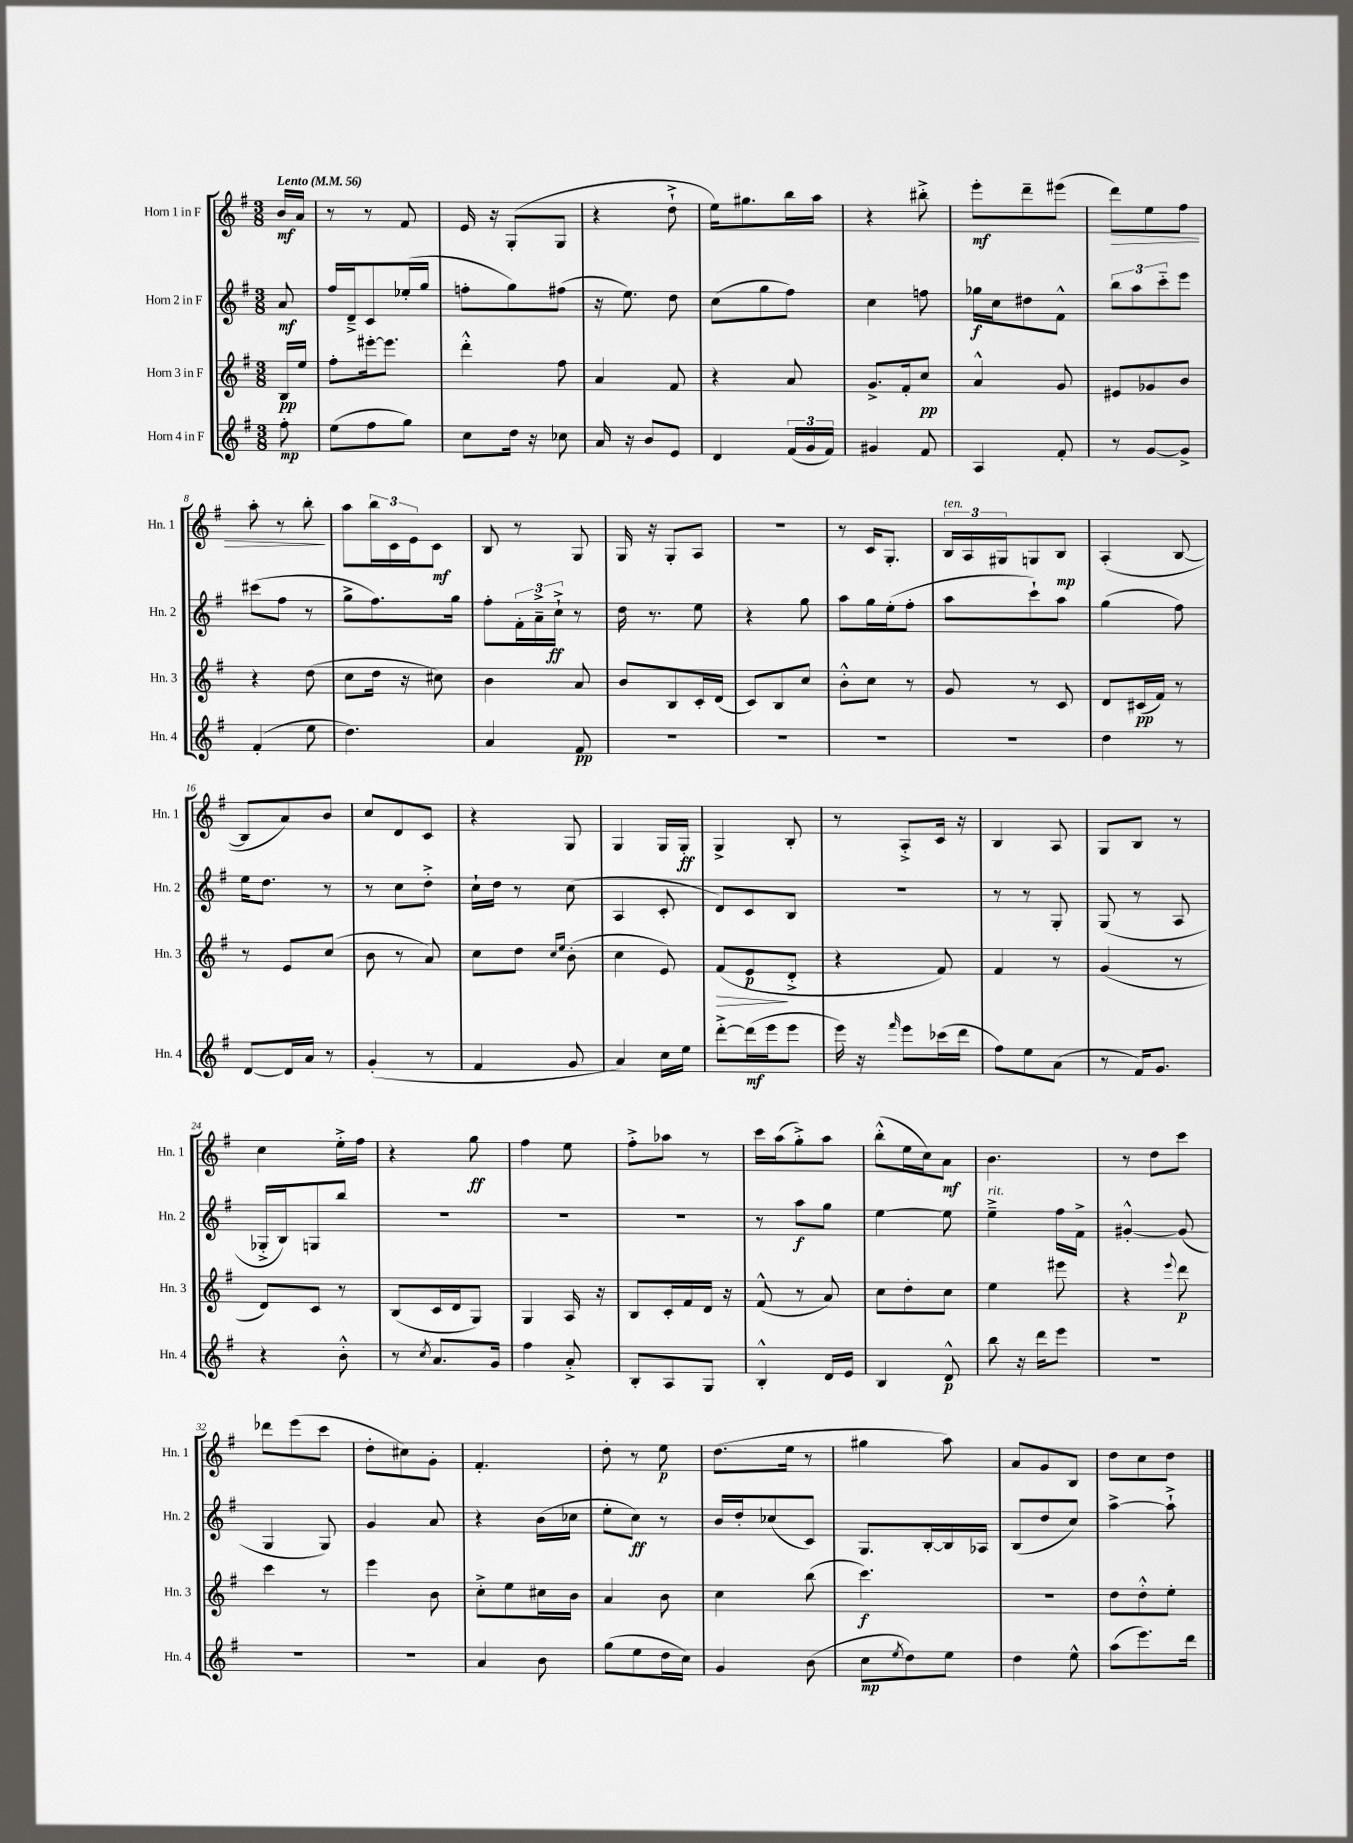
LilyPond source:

<<
\new StaffGroup <<
\new Staff = "s0" \with { instrumentName = "Horn 1 in F" shortInstrumentName = "Hn. 1" } {
    \clef treble \key g \major \numericTimeSignature \time 3/8 \partial 8 \tempo "Lento" 4 = 56
    b'16\mf a'16 |
    r8 r8 fis'8 |
    e'16 r16 g8-.( g8 |
    r4 d''8-!-> |
    e''16) gis''8. b''16 a''16 |
    r4 bis''8-.-> |
    e'''8-.\mf d'''8-- eis'''8( |
    d'''8\>) e''8 fis''8 |
    a''8-. r8 b''8-.\! |
    a''8 \tuplet 3/2 { b''16 c'16 e'16 } c'8\mf |
    b8 r8 g8 |
    g16 r16 g8-. a8 |
    R4. |
    r8 c'16 g8.-. |
    \tuplet 3/2 { b16^\markup { \italic "ten." } a16 gis16 } g8 b8\mp |
    a4-.( b8~ |
    b8 a'8) b'8 |
    c''8 d'8 c'8 |
    r4 g8 |
    g4 g16 g16-.\ff |
    g4-> b8-. |
    r8 a8-.-> c'16 r16 |
    b4 a8 |
    g8 b8 r8 |
    c''4 e''16-.-> fis''16 |
    r4 g''8\ff |
    fis''4 e''8 |
    fis''8-.-> aes''8 r8 |
    c'''16 a''16( g''8-.->) a''8 |
    b''8-.-^( e''16 c''16) a'8\mf |
    b'4. |
    r8 d''8 c'''8 |
    des'''8 e'''8( c'''8 |
    d''8-. cis''8) g'8-. |
    fis'4.-. |
    d''8-. r8 e''8\p |
    d''8.( e''16 r8 |
    gis''4 a''8) |
    a'8 g'8 b8 |
    d''8 c''8 d''8 \bar "|." |
}
\new Staff = "s1" \with { instrumentName = "Horn 2 in F" shortInstrumentName = "Hn. 2" } {
    \clef treble \key g \major \numericTimeSignature \time 3/8 \partial 8
    a'8\mf |
    fis''16 d'16---> c'8 ees''16-.( g''16 |
    f''8-. g''8) fis''8( |
    r16 e''8.) d''8 |
    c''8( g''8 fis''8) |
    c''4 f''8 |
    ges''16\f c''16 dis''8 fis'8-^ |
    \tuplet 3/2 { b''8 a''8 c'''8-_ } e'''8 |
    cis'''8( fis''8 r8 |
    g''8-> fis''8.) g''16 |
    fis''8-. \tuplet 3/2 { fis'16-. a'16---> c''16-!->\ff } r8 |
    d''16 r8. e''8 |
    r4 g''8 |
    a''8 g''16 e''16-.( fis''8-. |
    a''8 c'''8-!) a''8 |
    g''4( fis''8) |
    e''16 d''8. r8 |
    r8 c''8 d''8-.-> |
    c''16-! d''16 r8 c''8( |
    a4 c'8-. |
    d'8) c'8 b8 |
    R4. |
    r8 r8 g8-. |
    g8( r8 a8 |
    ges16-.-> b16) g8 b''8 |
    R4. |
    R4. |
    R4. |
    r8 a''8\f g''8 |
    e''4~ e''8 |
    e''4--->^\markup { \italic "rit." } fis''16 fis'16-> |
    gis'4~-.-^ gis'8( |
    g4 g8) |
    g'4 a'8 |
    r4 b'16( ces''16 |
    e''8-. c''8\ff) r8 |
    b'16 d''16-. ces''8( c'8) |
    g8. b16~-. b16 aes16 |
    b8( d''8 c''8) |
    a''4~-> a''8-!-> \bar "|." |
}
\new Staff = "s2" \with { instrumentName = "Horn 3 in F" shortInstrumentName = "Hn. 3" } {
    \clef treble \key g \major \numericTimeSignature \time 3/8 \partial 8
    b16\pp e''16 |
    fis''8-. eis'''16~-. eis'''8. |
    d'''4-.-^ fis''8 |
    a'4 fis'8 |
    r4 a'8 |
    g'8.-> fis'16-. c''8\pp |
    a'4-^ g'8 |
    eis'8 ges'8 b'8 |
    r4 d''8( |
    c''8 d''16 r16 cis''8) |
    b'4 a'8 |
    b'8 b8 c'16-. d'16( |
    c'8) b8 c''8 |
    b'8-.-^ c''8 r8 |
    g'8 r8 c'8 |
    d'8 cis'16\pp( fis'16) r8 |
    r8 e'8 c''8( |
    b'8 r8 a'8) |
    c''8 d''8 \grace { c''16 e''16 } b'8-.( |
    c''4 e'8) |
    fis'8\>( e'8\p\! d'8-.-> |
    r4 fis'8) |
    fis'4 r8 |
    g'4( r8 |
    d'8) c'8 r8 |
    b8( c'16 d'16 g8) |
    g4 a16 r16 |
    b8 c'16-. fis'16 d'16 r16 |
    fis'8-^( r8 a'8) |
    c''8 d''8-. c''8 |
    e''4 eis'''8 |
    r4 \appoggiatura { e'''8 } d'''8\p |
    c'''4 r8 |
    e'''4 b'8 |
    c''8-.-> e''8 cis''16 b'16 |
    a'4 b'8 |
    c''4 b''8( |
    c'''4.\f) |
    R4. |
    d''8 d''8-.-^ e''8-. \bar "|." |
}
\new Staff = "s3" \with { instrumentName = "Horn 4 in F" shortInstrumentName = "Hn. 4" } {
    \clef treble \key g \major \numericTimeSignature \time 3/8 \partial 8
    fis''8-.\mp |
    e''8( fis''8 g''8) |
    c''8 d''16 r16 ces''8 |
    a'16 r16 b'8 e'8 |
    d'4 \tuplet 3/2 { fis'16( g'16 fis'16) } |
    gis'4 fis'8 |
    a4 fis'8-. |
    r8 g'8~ g'8-> |
    fis'4-.( e''8 |
    d''4.) |
    a'4 fis'8\pp |
    R4. |
    R4. |
    R4. |
    R4. |
    d''4 r8 |
    d'8~ d'16 a'16 r8 |
    g'4-.( r8 |
    fis'4 g'8 |
    a'4) c''16 e''16 |
    d'''8~-.-> d'''16\mf( e'''16 e'''8 |
    e'''16) r16 \grace { fis'''16 } e'''8 ces'''16( d'''16 |
    fis''8) e''8 a'8( |
    r8 fis'16) g'8. |
    r4 b'8-.-^ |
    r8 \acciaccatura { c''8 } a'8. g'16 |
    fis''4 a'8-.-> |
    b8-. a8 g8 |
    b4-.-^ d'16 e'16 |
    b4 d'8-^\p |
    b''8 r16 d'''16 e'''8 |
    R4. |
    R4. |
    R4. |
    a'4 b'8 |
    g''8( e''8 d''16 c''16) |
    g'4 b'8( |
    c''8\mp \acciaccatura { e''8 } d''8) e''8 |
    d''4 e''8-^ |
    a''8( e'''8.) d'''16 \bar "|." |
}
>>
>>
